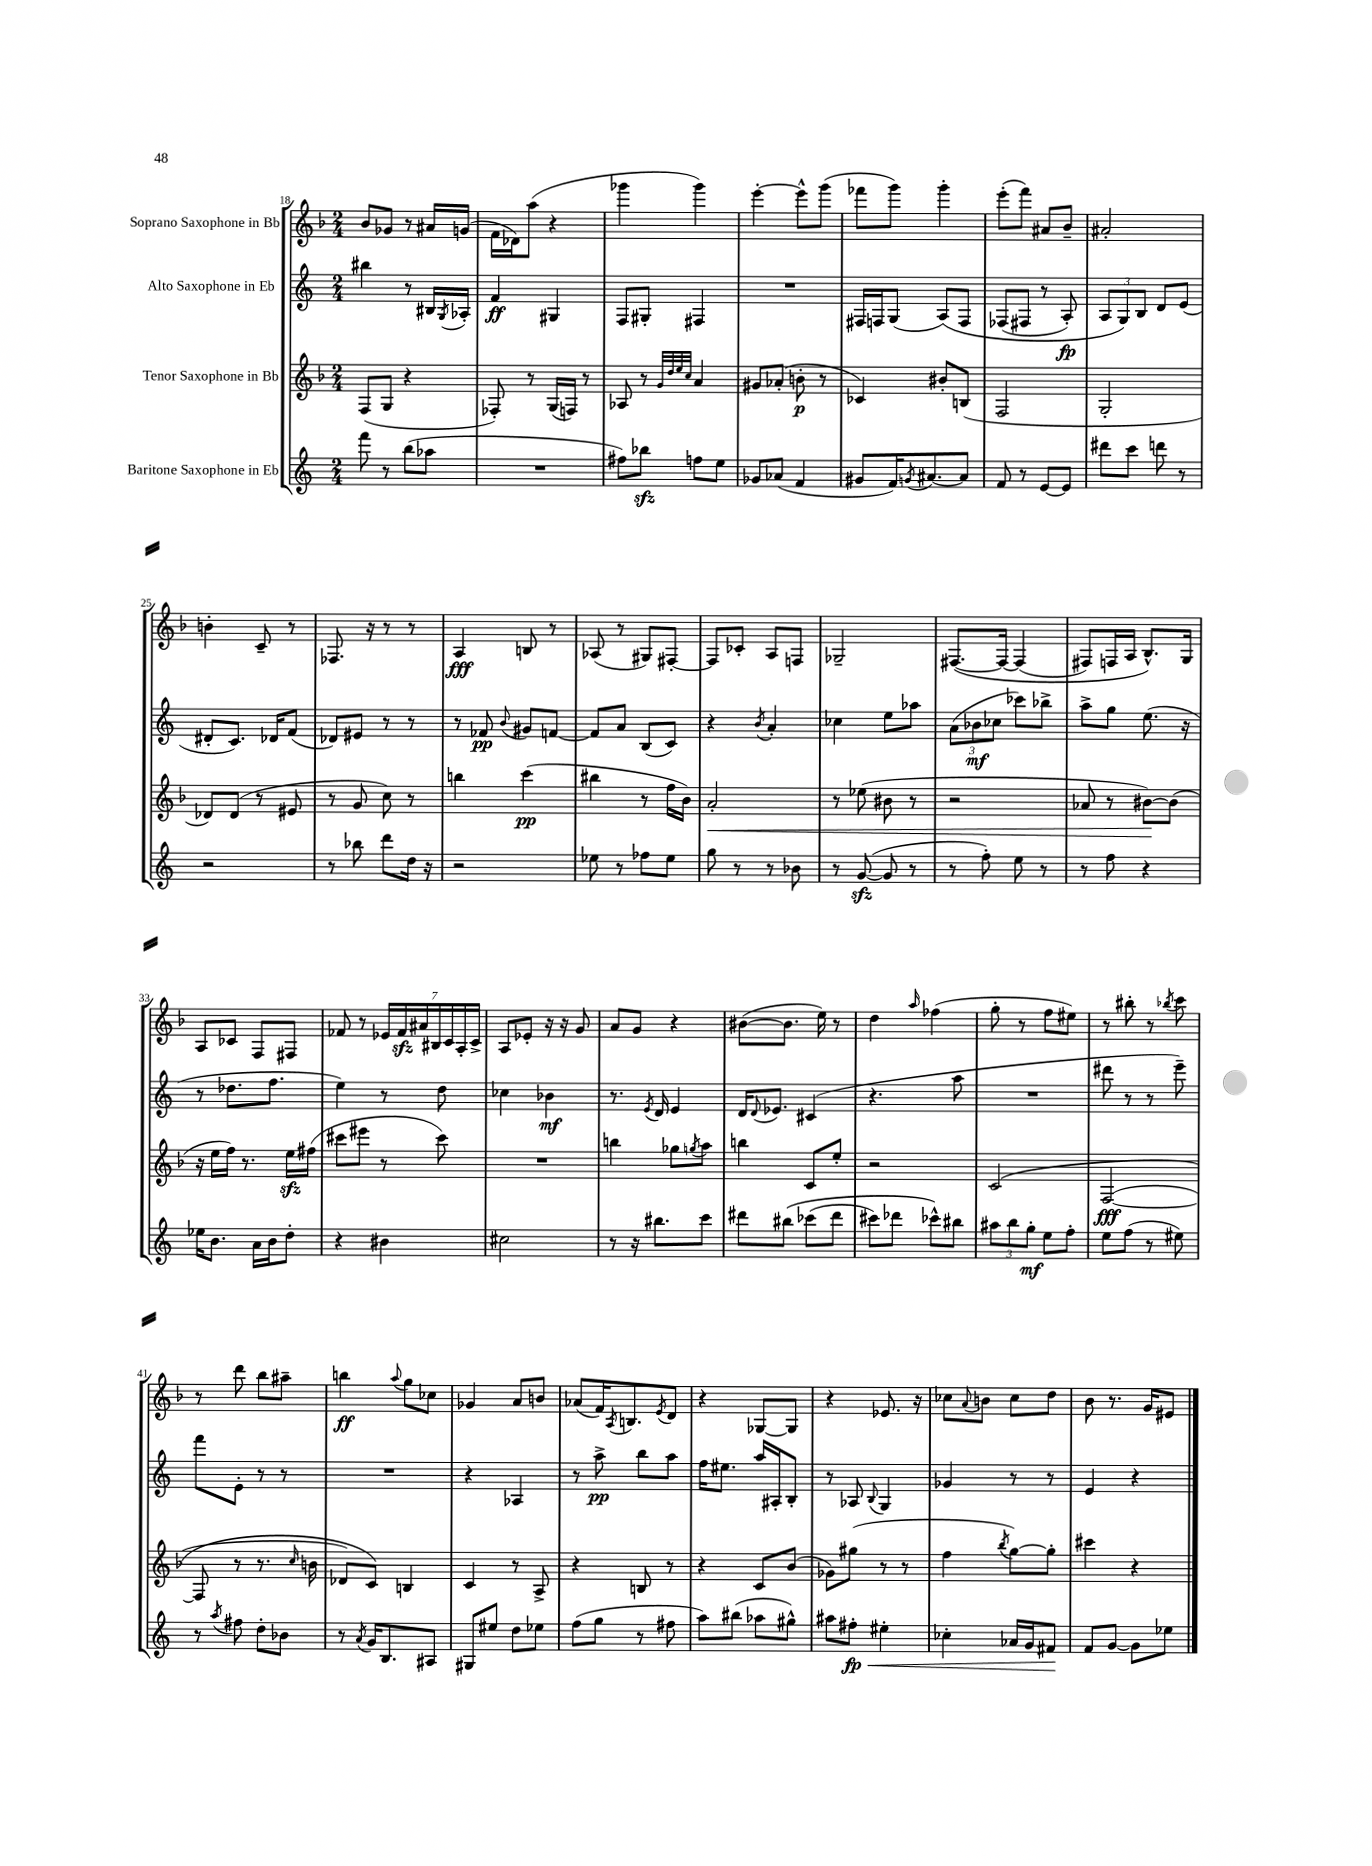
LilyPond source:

<<
\new StaffGroup <<
\new Staff = "s0" \with { instrumentName = "Soprano Saxophone in Bb" } {
    \clef treble \key f \major \numericTimeSignature \time 2/4
    bes'8 ges'8 r8 ais'16 g'16( |
    f'16 des'16) a''8( r4 |
    ges'''4 ges'''4) |
    e'''4~-. e'''8-^ g'''8( |
    fes'''8 g'''8) g'''4-. |
    e'''8-.( f'''8) ais'8 bes'8-- |
    ais'2-. |
    b'4-. c'8-- r8 |
    fes8. r16 r8 r8 |
    a4\fff b8 r8 |
    aes8( r8 gis8) fis8~-. |
    fis8 ces'8-. a8 f8 |
    ges2-- |
    fis8.~\( fis16~ fis4( |
    fis8) f16 a16 bes8.-^\) g16 |
    a8 ces'8 f8 fis8 |
    fes'8 r8 \tuplet 7/4 { ees'16 fes'16\sfz ais'16 bis16 c'16 a16-. c'16-> } |
    a8 ees'8-. r16 r16 g'8 |
    a'8 g'8 r4 |
    bis'8~( bis'8. e''16) r8 |
    d''4 \grace { a''16 } fes''4( |
    g''8-. r8 f''8 eis''8) |
    r8 bis''8-. r8 \acciaccatura { bes''8 } c'''8 |
    r8 d'''8 bes''8 ais''8-- |
    b''4\ff \appoggiatura { a''8 } g''8 ces''8 |
    ges'4 a'8 b'8 |
    aes'8( f'16) \acciaccatura { a8 } b8. \acciaccatura { e'8 } d'8 |
    r4 ges8~ ges8 |
    r4 ees'8. r16 |
    ces''8 \appoggiatura { a'8 } b'8 ces''8 d''8 |
    bes'8 r8. g'16 eis'8 \bar "|." |
}
\new Staff = "s1" \with { instrumentName = "Alto Saxophone in Eb" } {
    \clef treble \key c \major \numericTimeSignature \time 2/4
    bis''4 r8 bis16 \acciaccatura { g8 } aes16-. |
    f'4\ff gis4 |
    f8 gis8-. fis4 |
    R2 |
    fis16 f16 g8( a8)\( f8 |
    fes8( fis8 r8 a8-.\fp) |
    \tuplet 3/2 { a8 g8\) b8 } d'8 e'8( |
    dis'8-. c'8.) des'16 f'8( |
    des'8) eis'8 r8 r8 |
    r8 fes'8\pp \appoggiatura { b'8 } gis'8 f'8~ |
    f'8 a'8 b8( c'8) |
    r4 \acciaccatura { b'8 } a'4-. |
    ces''4 e''8 aes''8 |
    \tuplet 3/2 { a'8( bes'8\mf ces''8 } ces'''8) bes''8-> |
    a''8-> g''8 e''8.( r16 |
    r8 des''8. f''8. |
    e''4) r8 d''8 |
    ces''4 bes'4\mf |
    r8. \acciaccatura { e'8 } d'16 e'4 |
    d'16 \appoggiatura { d'8 } ees'8. cis'4( |
    r4. a''8 |
    R2 |
    dis'''8 r8 r8 e'''8--) |
    f'''8 e'8-. r8 r8 |
    R2 |
    r4 aes4 |
    r8 a''8->\pp b''8 a''8 |
    f''16 eis''8. a''16 ais16-. b8-. |
    r8 aes8 \appoggiatura { b8 } g4 |
    ges'4 r8 r8 |
    e'4 r4 \bar "|." |
}
\new Staff = "s2" \with { instrumentName = "Tenor Saxophone in Bb" } {
    \clef treble \key f \major \numericTimeSignature \time 2/4
    f8( g8 r4 |
    fes8-.) r8 g16( f16) r8 |
    aes8 r8 \grace { g'32 d''32 e''32 c''32 } a'4 |
    gis'8 aes'8-.( b'8-.\p r8 |
    ces'4) bis'8-. b8( |
    f2 |
    g2-. |
    des'8) des'8( r8 eis'8 |
    r8 g'8 c''8) r8 |
    b''4 c'''4\pp( |
    bis''4 r8 f''16 bes'16) |
    a'2-.\< |
    r8 ees''8( bis'8 r8 |
    r2 |
    aes'8 r8 bis'8~\!) bis'8( |
    r16 e''16 f''16) r8. e''16\sfz fis''16( |
    cis'''8 eis'''8 r8 cis'''8) |
    R2 |
    b''4 ges''8 \acciaccatura { g''8 } a''8 |
    b''4 c'8 e''8-. |
    r2 |
    c'2\( |
    f2~\fff( |
    f8 r8 r8. \grace { c''16 } b'16 |
    des'8) c'8\) b4 |
    c'4 r8 a8-> |
    r4 b8 r8 |
    r4 c'8 bes'8( |
    ges'8) gis''8( r8 r8 |
    f''4 \acciaccatura { bes''8 } g''8~) g''8-. |
    cis'''4 r4 \bar "|." |
}
\new Staff = "s3" \with { instrumentName = "Baritone Saxophone in Eb" } {
    \clef treble \key c \major \numericTimeSignature \time 2/4
    f'''8 r8 b''8( aes''8 |
    R2 |
    fis''8) bes''8\sfz f''8 e''8 |
    ges'8 aes'8( f'4 |
    gis'8 f'16) \acciaccatura { g'8 } ais'8.~ ais'8 |
    f'8 r8 e'8~ e'8 |
    dis'''8 c'''8 d'''8 r8 |
    r2 |
    r8 bes''8 d'''8 d''16 r16 |
    r2 |
    ees''8 r8 fes''8 ees''8 |
    g''8 r8 r8 bes'8 |
    r8 g'8~\sfz( g'8 r8 |
    r8 f''8-.) e''8 r8 |
    r8 f''8 r4 |
    ees''16 b'8. a'16 b'16 d''8-. |
    r4 bis'4 |
    cis''2 |
    r8 r16 bis''8. c'''8 |
    dis'''8 bis''8\( ces'''8( dis'''8 |
    cis'''8) des'''8 ces'''8-^\) bis''8 |
    \tuplet 3/2 { ais''8 b''8 g''8-.\mf } e''8 f''8-. |
    e''8 f''8( r8 eis''8) |
    r8 \acciaccatura { a''8 } fis''8 d''8-. bes'8 |
    r8 \acciaccatura { a'8 } g'16 b8. ais8 |
    gis8 eis''8 d''8 ees''8 |
    f''8( g''8 r8 fis''8 |
    a''8) bis''8( aes''8 gis''8-^) |
    ais''8 fis''8-.\fp\< eis''4-. |
    ces''4-. aes'16 g'16 fis'8\! |
    f'8 g'8~ g'8 ees''8 \bar "|." |
}
>>
>>
\layout { \context { \Score currentBarNumber = #18 } }
